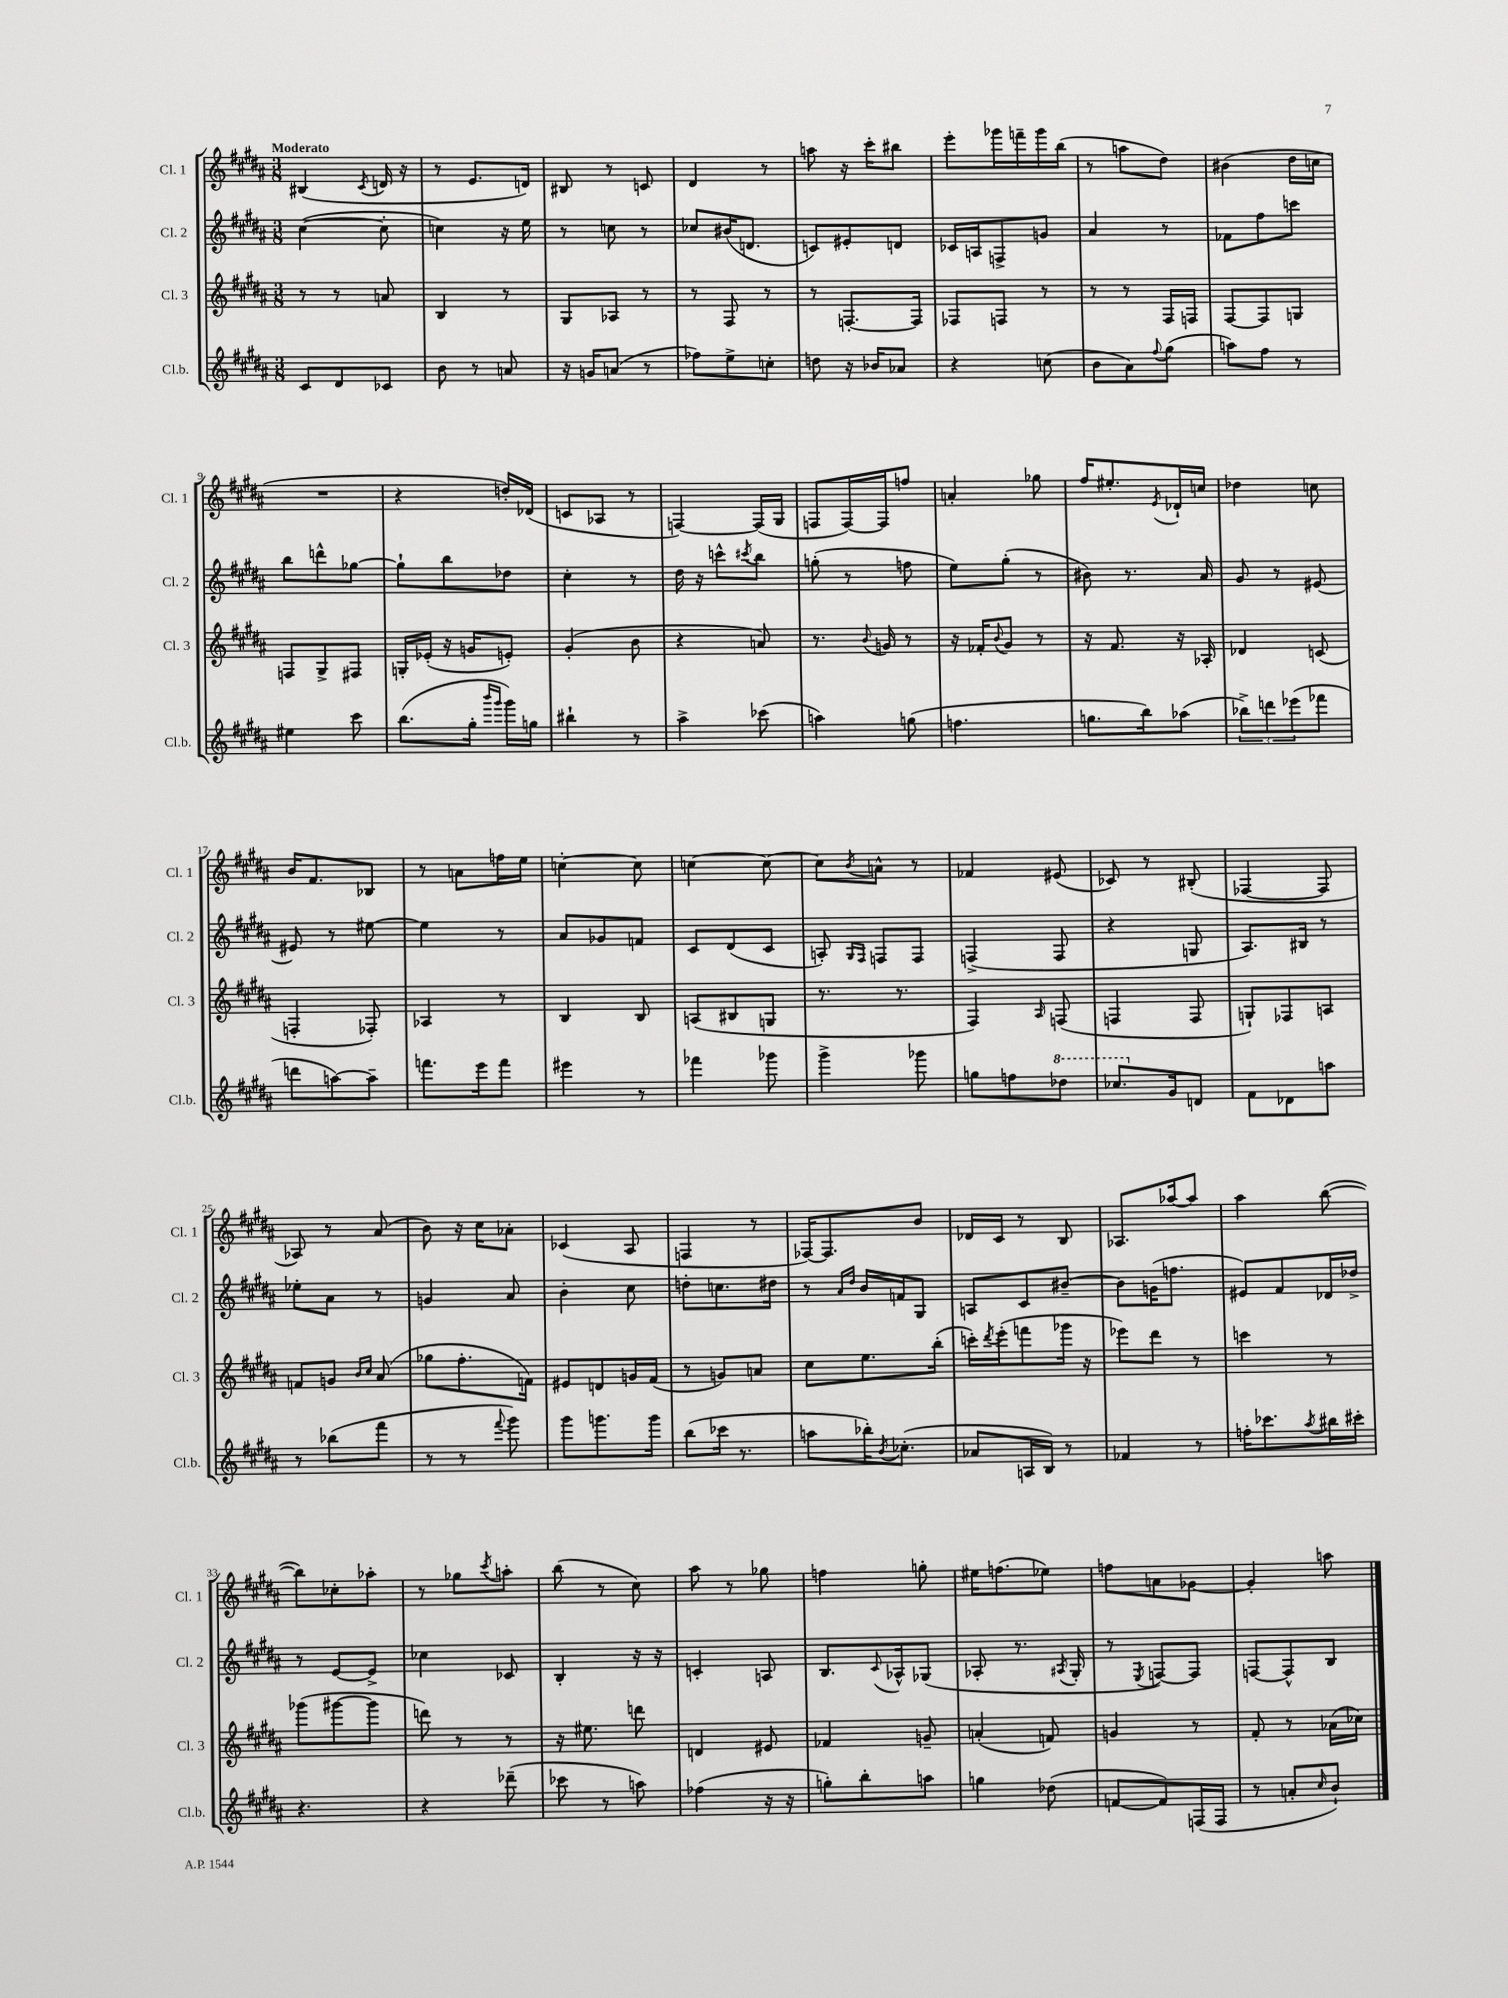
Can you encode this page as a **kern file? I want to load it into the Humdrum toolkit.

**kern	**kern	**kern	**kern
*staff4	*staff3	*staff2	*staff1
*clefG2	*clefG2	*clefG2	*clefG2
*k[f#c#g#d#a#]	*k[f#c#g#d#a#]	*k[f#c#g#d#a#]	*k[f#c#g#d#a#]
*M3/8	*M3/8	*M3/8	*M3/8
8c#/L	8r	([4cc#\	(4B#/
8d#/	8r	.	.
.	.	.	8qc#/
8c-/J	8a/	8cc#'\]	16d/
.	.	.	16r
=	=	=	=
8b\	4B/	4cc\)	8r
8r	.	.	8.e/L
8a/	8r	16r	.
.	.	16ee\	16d/Jk)
=	=	=	=
16r	8G#/L	8r	8B#/
16g/LK	.	.	.
(8a/J	8A-/J	8cc\	8r
8r	8r	8r	8c/
=	=	=	=
8ff-\L)	8r	8cc-/L	4d#/
8ee^\	8F#/	(16b#/K	.
.	.	8.d/J	.
8cc'\J	8r	.	8r
=	=	=	=
8dd\	8r	8c/L)	8aa\
16r	[8.F'/L	8e#'/	16r
16b-/LK	.	.	16ccc#'\LK
8a-/J	.	8d/J	8bb#\J
.	16F/]Jk	.	.
=	=	=	=
4r	8F-/L	16c-/LL	8eee'\L
.	.	16A/J	.
.	8F/J	8F^/	16ggg-\L
.	.	.	16fff~\
(8cc\	8r	8g/J	16ggg-\
.	.	.	(16bb\JJ
=	=	=	=
8b\L	8r	4a#/	8r
8a#\)	8r	.	8aa\L
8qqff#/	.	.	.
(8gg#\J	16F#/LL	8r	8dd#\J)
.	16F/JJ	.	.
=	=	=	=
8aa\L)	[8F#/L	8f-\L	(4b#\
8ff#\J	8F#/]	8ff#\	.
8r	8G/J	8ccc\J	16dd#\LL
.	.	.	16cc\JJ
=	=	=	=
4ee#\	8F/L	8bb\L	4.r
.	8G#^/	8ddd^^\	.
8ccc#\	8F#/J	[8gg-\J	.
=	=	=	=
(8.bb\L	16G'/LL	8gg-`\]L	4r
.	(16e-'/JJ	.	.
.	16r	8bb\	.
16gg#'\Jk	16g/LK	.	.
16qqbbb/LL	.	.	.
16qqggg#/JJ	.	.	.
16ggg#\LL)	8e'/J)	8dd-\J	16dd'/LL)
16gg\JJ	.	.	(16d-/JJ
=	=	=	=
4bb#`\	(4g#'/	4cc#'\	8c/L
.	.	.	8A-/J
8r	8b\	8r	8r
=	=	=	=
4aa#^\	4r	16dd#\	[4F/)
.	.	16r	.
.	.	8ccc^^\L	.
.	.	8qccc#/	.
(8ccc-\	8a/)	8bb\J	(16F/]LL
.	.	.	16G#/JJ
=	=	=	=
4aa\)	8.r	(8gg'\	8F/L
.	.	8r	[16F/L)
.	8qqb/	.	.
.	16g/	.	16F/]J
(8gg\	8r	8ff\	8ff/J
=	=	=	=
4.ff\	16r	8ee\L)	4a'/
.	16f-'/LK	.	.
.	8qqb/	.	.
.	8g#/J	(8gg#'\J	.
.	8r	8r	8gg-\
=	=	=	=
8.gg\L	16r	8b#\)	16ff#/LK
.	8.f#/	.	8.ee#'/
.	.	8.r	.
16bb\k)	.	.	.
.	.	.	8qe/
(8aa-\J	16r	.	16d-`/L
.	16A-'/	16a#/	16cc/JJ
=	=	=	=
12bb-^\L)	4d-/	8g#/	4dd-\
12ddd\	.	.	.
.	.	8r	.
(12eee-\	.	.	.
8fff-\J	(8c/	[8e#/	8cc\
=	=	=	=
8ddd\L	4F'/	8e#/]	16b/LK
.	.	.	8.f#/
[8aa\)	.	8r	.
8aa~\]J	8F-'/)	[8ee#\	8B-/J
=	=	=	=
8.fff\L	4A-/	4ee#\]	8r
.	.	.	8a\L
16eee\k	.	.	.
8fff\J	8r	8r	16ff\L
.	.	.	16ee\JJ
=	=	=	=
4eee#\	4B/	8a#/L	[4cc'\
.	.	8g-/	.
8r	8B/	8f/J	8cc\]
=	=	=	=
4fff-\	(8A/L	8c#/L	[4cc\
.	8B#/	(8d#/	.
8ggg-\	8G/J	8c#/J	8cc\_
=	=	=	=
4ggg#^\	8.r	8A'/)	8cc\]L
.	.	16qqG#/LL	.
.	.	16qqF#/JJ	8qb/
.	.	8F/L	8a^^\J
.	8.r	.	.
8ggg-\	.	8F/J	8r
=	=	=	=
8gg\L	4F#/)	(4F^/	4f-/
8ff\	.	.	.
.	16qqA#/	.	.
8ddd-\J	(8F/	8F/	(8e#/
=	=	=	=
8.ccc-/L	4F/	4r	8c-/)
.	.	.	8r
16g#/k	.	.	.
8d/J	8F/	8G/	(8B#'/
=	=	=	=
8f#\L	8G`/L)	8.A#/L)	[4F-/
8d-\	8F-/	.	.
.	.	16B#/Jk	.
8aa\J	8A/J	8r	8F-/]
=	=	=	=
8r	8f/L	8ee-'\L	8A-/)
(8bb-\L	8g/J	8a#\J	8r
.	16qqb/LL	.	.
.	16qqcc#/JJ	.	.
8fff#\J	(8a#/	8r	(8a#/
=	=	=	=
8r	8gg-\L	4g/	8b\)
8r	8.ff#'\	.	16r
.	.	.	16cc#\LK
8qqfff#/	.	.	.
8ggg#\)	.	8a#/	8a-'\J
.	16f\Jk)	.	.
=	=	=	=
8ggg#\L	8e#/L	4b'\	(4c-/
8.ggg\	8d/	.	.
.	16g/L	8cc#\	8A#/
16ggg\Jk	(16f#/JJ	.	.
=	=	=	=
(8bb\L	8r	8dd'\L	4F/
16ccc-\Jk	8g/L)	8.cc\	.
8.r	.	.	.
.	8a/J	.	8r
.	.	16dd#\Jk	.
=	=	=	=
8aa\L	8cc#\L	8r	[16F-/LK)
.	.	.	8.F-/]
.	.	16qqa#/LL	.
.	.	16qqdd#/JJ	.
16bb-'\K)	8.ee\	16b/LL	.
8qb/	.	.	.
(8.cc-'\J	.	16f/J	.
.	.	8G#/J	8b/J
.	(16bb'\Jk	.	.
=	=	=	=
8a-/L	16ccc'\LL)	8A/L	16d-/LL
.	8qddd#/	.	.
.	(16eee'\J	.	16c#/JJ
16A/L	8fff\	8c#/	8r
16B/JJ)	.	.	.
8r	16ggg-\Jk	[8b#~/J	8B/
.	16r	.	.
=	=	=	=
4f-/	8eee-\L)	8b#\]L	8.A-/L
.	8ddd#\J	(16g\K	.
.	.	8.ff\J	[16aa-/k
8r	8r	.	8aa-/]J
=	=	=	=
16ff'\LK	4ccc\	8e#/L)	4aa#\
8.ccc-\	.	.	.
.	.	8f#/	.
8qaa#/	.	.	.
16bb#\L	8r	16d-/L	([8bb\
16ccc#'\JJ	.	16dd-^/JJ	.
=	=	=	=
4.r	(8ggg-\L	8r	8bb\]L)
.	[8ggg#\	[8e/L	8cc-'\
.	8ggg#\]J	8e^/]J	8aa-'\J
=	=	=	=
4r	8ddd\)	4cc-\	8r
.	8r	.	8gg-\L
.	.	.	8qccc#/
(8ddd-~\	8r	8c-/	8aa'\J
=	=	=	=
8ccc-\	16r	4B'/	(8bb\
.	8.ee#\	.	.
8r	.	.	8r
8aa\)	8ddd\	16r	8cc#\)
.	.	16r	.
=	=	=	=
(4ff-\	4d/	4c'/	8aa#\
.	.	.	8r
16r	8e#/	8A/	8gg-\
16r	.	.	.
=	=	=	=
8gg'\L)	4f-/	8.B/L	4ff\
8bb'\	.	.	.
.	.	8qqc#/	.
.	.	16A-^^/k	.
8aa\J	8g~/	(8G-/J	8gg'\
=	=	=	=
4gg\	(4a'/	8A-'/	16ee#\LK
.	.	.	(8.ff\
.	.	8.r	.
(8dd-\	8f/)	.	8ee-\J)
.	.	8qA#/	.
.	.	16G#'/	.
=	=	=	=
[8f/L	4g/	8r	8ff\L
.	.	8qE/	.
8f/])	.	[8F/L)	8a\
(16F/L	8r	8F/]J	[8g-\J
16F/JJ	.	.	.
=	=	=	=
8r	8f#'/	[8F/L	4g-'/]
8a'/L	8r	8F^^/]	.
16qqcc#/	.	.	.
8b`/J)	(16a-\LL	8B/J	8aa\
.	16cc-\JJ)	.	.
==	==	==	==
*-	*-	*-	*-
